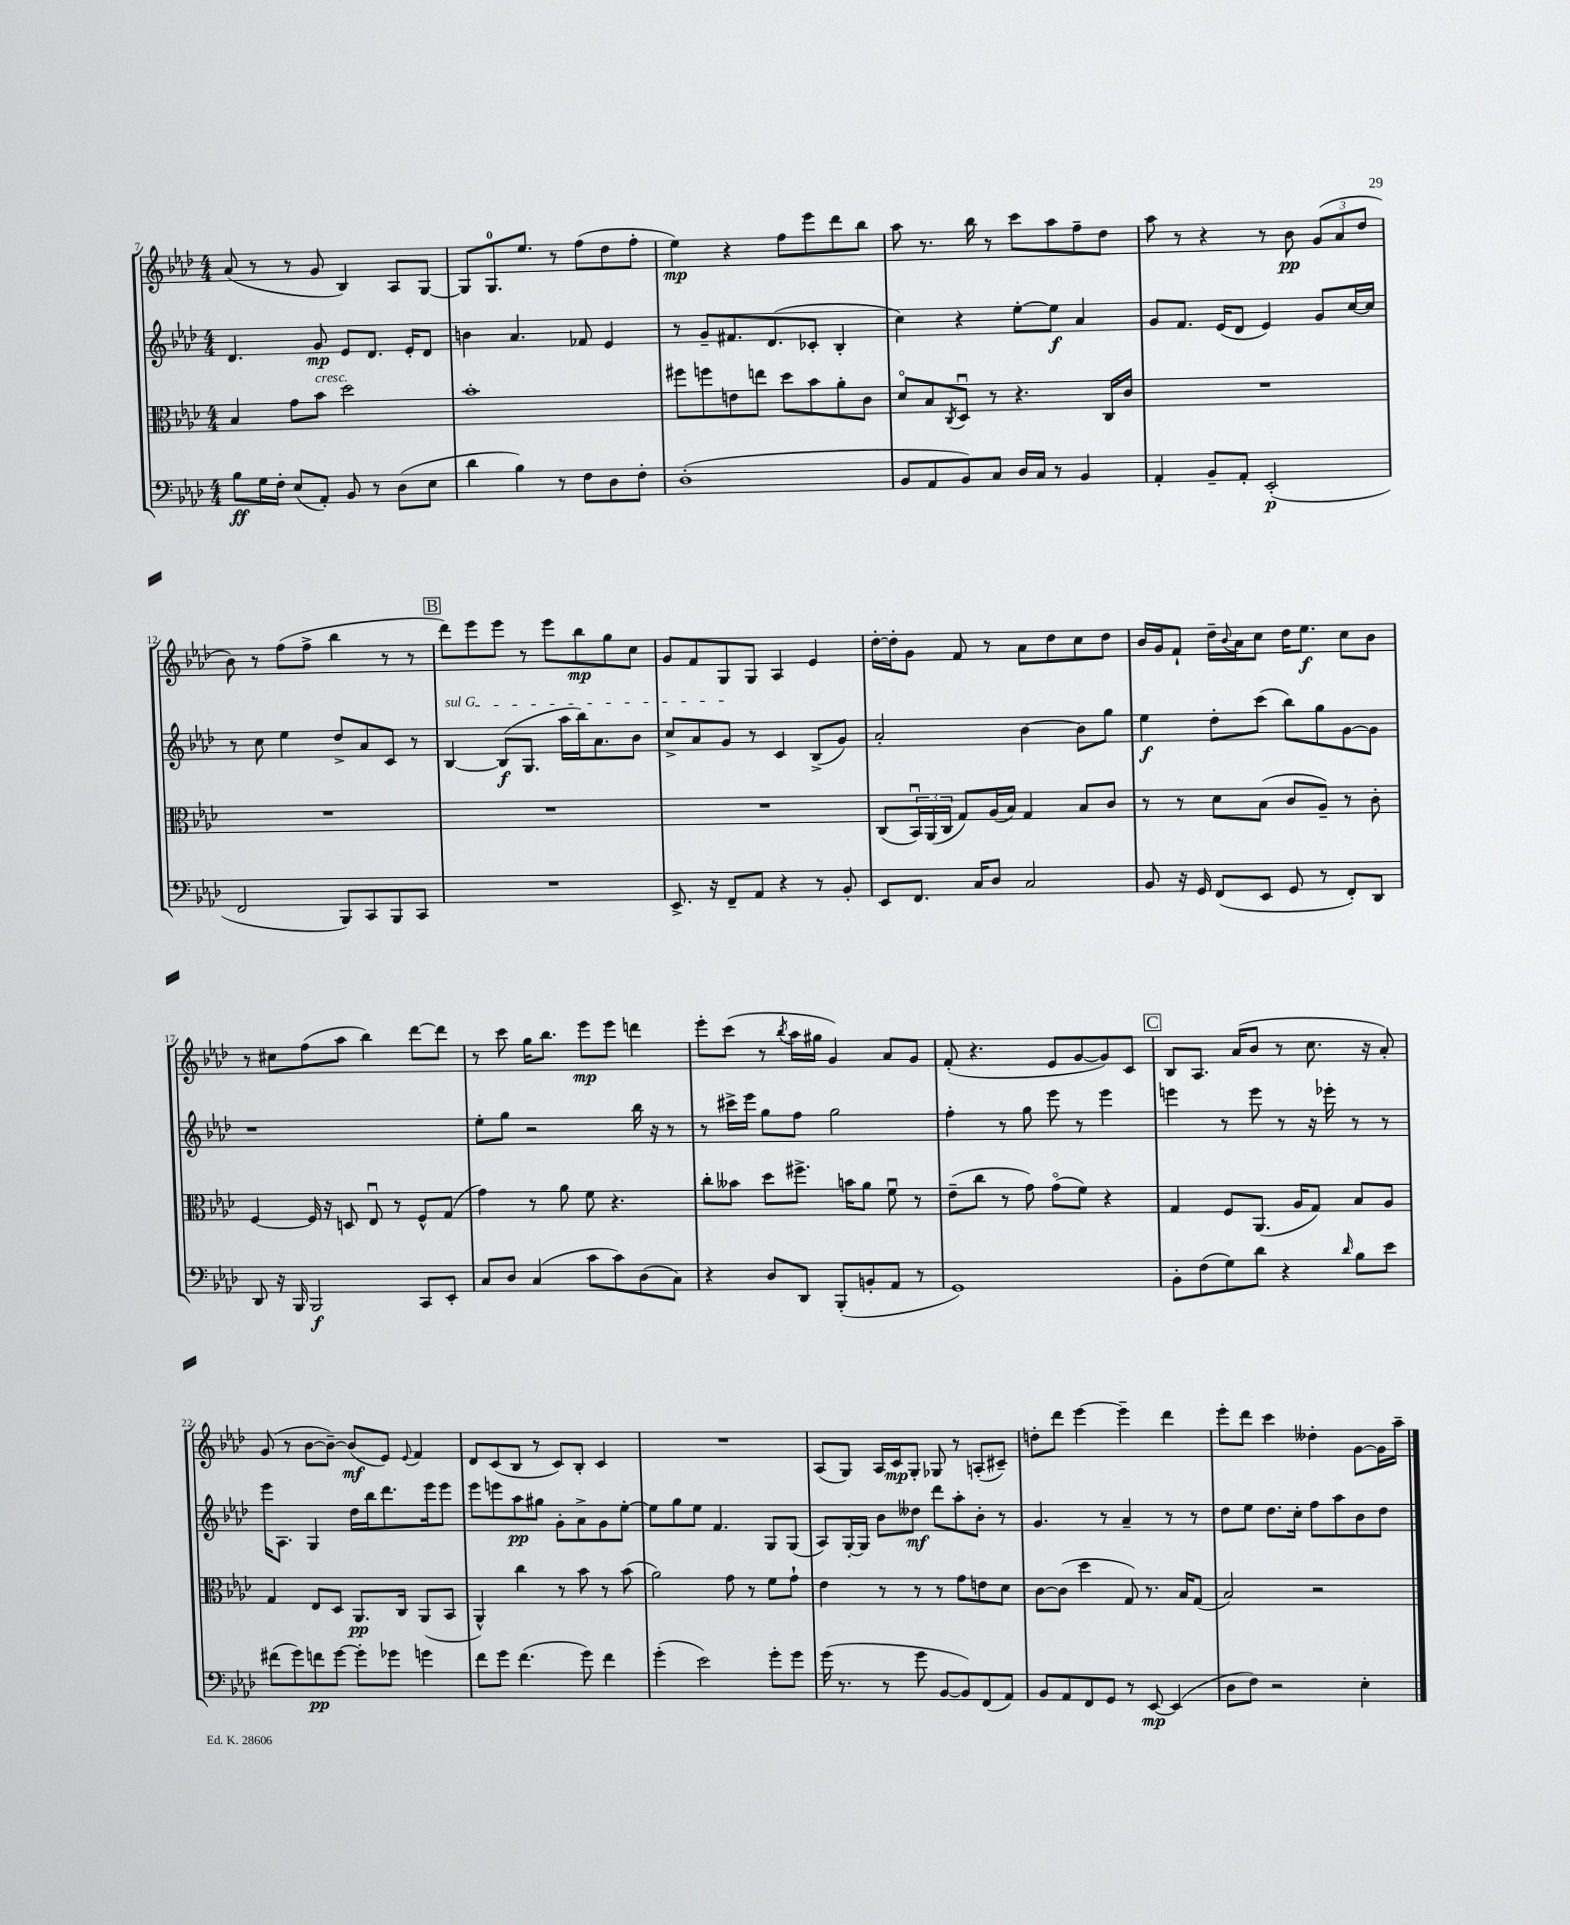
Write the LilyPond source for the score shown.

<<
\new StaffGroup <<
\new Staff = "s0" {
    \clef treble \key aes \major \numericTimeSignature \time 4/4
    aes'8( r8 r8 g'8 bes4) aes8 g8~ |
    g8 g8.-0 ees''8. r8 f''8( des''8 f''8-. |
    ees''4\mp) r4 f''8 ees'''8 des'''8 bes''8 |
    aes''8 r8. bes''16 r8 c'''8 aes''8 f''8-- des''8 |
    aes''8 r8 r4 r8 bes'8\pp \tuplet 3/2 { g'8( aes'8 des''8 } |
    bes'8) r8 f''8( f''8-> bes''4 r8 r8 |
    \mark \markup { \box "B" } des'''8) ees'''8 ees'''8 r8 ees'''8 bes''8\mp g''8 c''8 |
    g'8 f'8 g8 g8 aes4 ees'4 |
    des''16~-. des''16-. g'8 f'8 r8 aes'8 des''8 c''8 des''8 |
    bes'16 g'16 f'8-! des''16-- \appoggiatura { bes'8 } aes'16 c''8 des''16 ees''8.\f c''8 bes'8 |
    r8 cis''8 f''8( aes''8 bes''4) des'''8~ des'''8 |
    r8 c'''8 g''16 bes''8. ees'''8\mp ees'''8 d'''4 |
    ees'''8-. c'''8( r8 \acciaccatura { bes''8 } aes''16 gis''16 g'4) aes'8 g'8 |
    f'8-.( r4. ees'8 g'8~ g'8) c'8 |
    \mark \markup { \box "C" } bes8 aes8. aes'16( bes'8 r8 c''8. r16 aes'8-.) |
    g'8( r8 bes'8~ bes'8~--) bes'8\mf( ees'8) \appoggiatura { ees'8 } f'4 |
    des'8 c'8( bes8 r8 c'8) bes8-. c'4 |
    R1 |
    aes8( g8) aes16 c'16\mp g8-. ges8 r8 a8-.( cis'8--) |
    d''8-. des'''8 ees'''4~ ees'''4-- des'''4 |
    ees'''8-. des'''8 c'''4 deses''4-. g'8~ g'16 aes''16-- \bar "|." |
}
\new Staff = "s1" {
    \clef treble \key aes \major \numericTimeSignature \time 4/4
    des'4. g'8\mp ees'8 des'8. ees'16-. des'8 |
    b'4 aes'4. fes'8 ees'4 |
    r8 g'8-- fis'8. des'8.( ces'8-. bes4-. |
    c''4) r4 ees''8~-. ees''8\f aes'4 |
    g'8 f'8. ees'16( des'8 ees'4) g'8 c''16~ c''16 |
    r8 c''8 ees''4 des''8-> aes'8 c'8 r8 |
    \mark \markup { \box "B" } \once \override TextSpanner.bound-details.left.text = \markup { \italic "sul G" } bes4~\startTextSpan bes8\f( g8. aes''16 bes''16) aes'8. bes'8 |
    c''8-> aes'8 g'8\stopTextSpan r8 c'4 bes8->( g'8) |
    aes'2-. bes'4~ bes'8 g''8 |
    ees''4\f des''8-. c'''8( bes''8) g''8 g'8~ g'8 |
    r1 |
    ees''8-. g''8 r2 bes''16 r16 r8 |
    r8 cis'''16-> ees'''16 g''8 f''8 g''2 |
    f''4-. r8 g''8 ees'''8 r8 ees'''4 |
    \mark \markup { \box "C" } e'''4 r8 e'''8 r8 r16 ees'''16-. r8 r8 |
    ees'''16 aes8. g4 des''16 bes''16 des'''8. ees'''16 ees'''8 |
    ees'''8 e'''8 aes''8\pp gis''8 g'8-. aes'8-> g'8 ees''8~-. |
    ees''8 g''8 ees''8 f'4. g8 g8( |
    aes8) g16~-. g16 bes'8 deses''8\mf des'''8 aes''8-. bes'8-. r8 |
    g'4. r8 aes'4-- r8 r8 |
    des''8 ees''8 des''8. c''16-. f''8 aes''8 bes'8 des''8 \bar "|." |
}
\new Staff = "s2" {
    \clef alto \key aes \major \numericTimeSignature \time 4/4
    bes4 g'8 bes'8^\markup { \italic "cresc." } des''2 |
    bes'1-. |
    fis''8 f''8 e'8 e''8 des''8 bes'8 aes'8-. c'8 |
    des'8\flageolet bes8 \acciaccatura { c8 } des8\downbow r8 r4. c16 c'16 |
    R1 |
    R1 |
    \mark \markup { \box "B" } R1 |
    R1 |
    c8( \tuplet 3/2 { bes,16\downbow) aes,16( c16 } g8) aes16( bes16) g4 bes8 c'8 |
    r8 r8 des'8 bes8( c'8 aes8--) r8 c'8-. |
    f4~ f16 r16 d8 ees8\downbow r8 f8-^ g8( |
    g'4) r8 aes'8 f'8 r4. |
    c''8-. beses'8 des''8 fis''8.-> b'16 aes'8 f'8\downbow r8 |
    ees'8--( c''8 r8 g'8) g'8\flageolet( f'8) r4 |
    \mark \markup { \box "C" } g4 f8 aes,8.( aes16 g8) bes8 aes8 |
    g4 ees8 des8 aes,8.\pp c16 aes,8( bes,8 |
    aes,4-^) c''4 r8 bes'8 r8 bes'8( |
    aes'2) g'8 r8 f'8 g'8-! |
    ees'4 r8 r8 r8 g'8 e'8 des'8 |
    c'8~ c'8( des''4 g8) r8. bes16 g8( |
    bes2) r2 \bar "|." |
}
\new Staff = "s3" {
    \clef bass \key aes \major \numericTimeSignature \time 4/4
    bes8\ff g16 f16-. ees8( aes,8-.) bes,8 r8 des8( ees8 |
    des'4 bes4) r8 f8 des8 f8-. |
    des1-.( |
    bes,8 aes,8 bes,8) c8 des16 c16 r8 bes,4 |
    aes,4-. bes,8-- aes,8-. ees,2-.\p( |
    f,2 bes,,8) c,8 bes,,8 c,8 |
    \mark \markup { \box "B" } R1 |
    ees,8.-> r16 f,8-- aes,8 r4 r8 bes,8-. |
    ees,8 f,8. c16 des8 c2 |
    bes,8 r16 g,16 f,8( ees,8 g,8 r8 f,8-.) des,8 |
    des,8 r16 bes,,16 bes,,2\f c,8 ees,8-. |
    c8 des8 c4( c'8 c'8) des8( c8) |
    r4 des8 des,8 bes,,8-.( b,8-. aes,8 r8 |
    g,1) |
    \mark \markup { \box "C" } bes,8-. f8( g8) des'8 r4 \grace { des'16 } bes8 ees'8 |
    fis'8( g'8) f'8\pp g'8~ g'8-. ges'8 g'4 |
    f'8 g'8 f'4.( g'8) f'4 |
    g'4-.( ees'2) g'8-. g'8 |
    g'16( r8. r8 g'8 bes,8~ bes,8) f,8( aes,8) |
    bes,8 aes,8 f,8 g,8 r8 ees,8~\mp ees,4( |
    des8 f8) r2 ees4-. \bar "|." |
}
>>
>>
\layout { \context { \Score currentBarNumber = #7 } }
